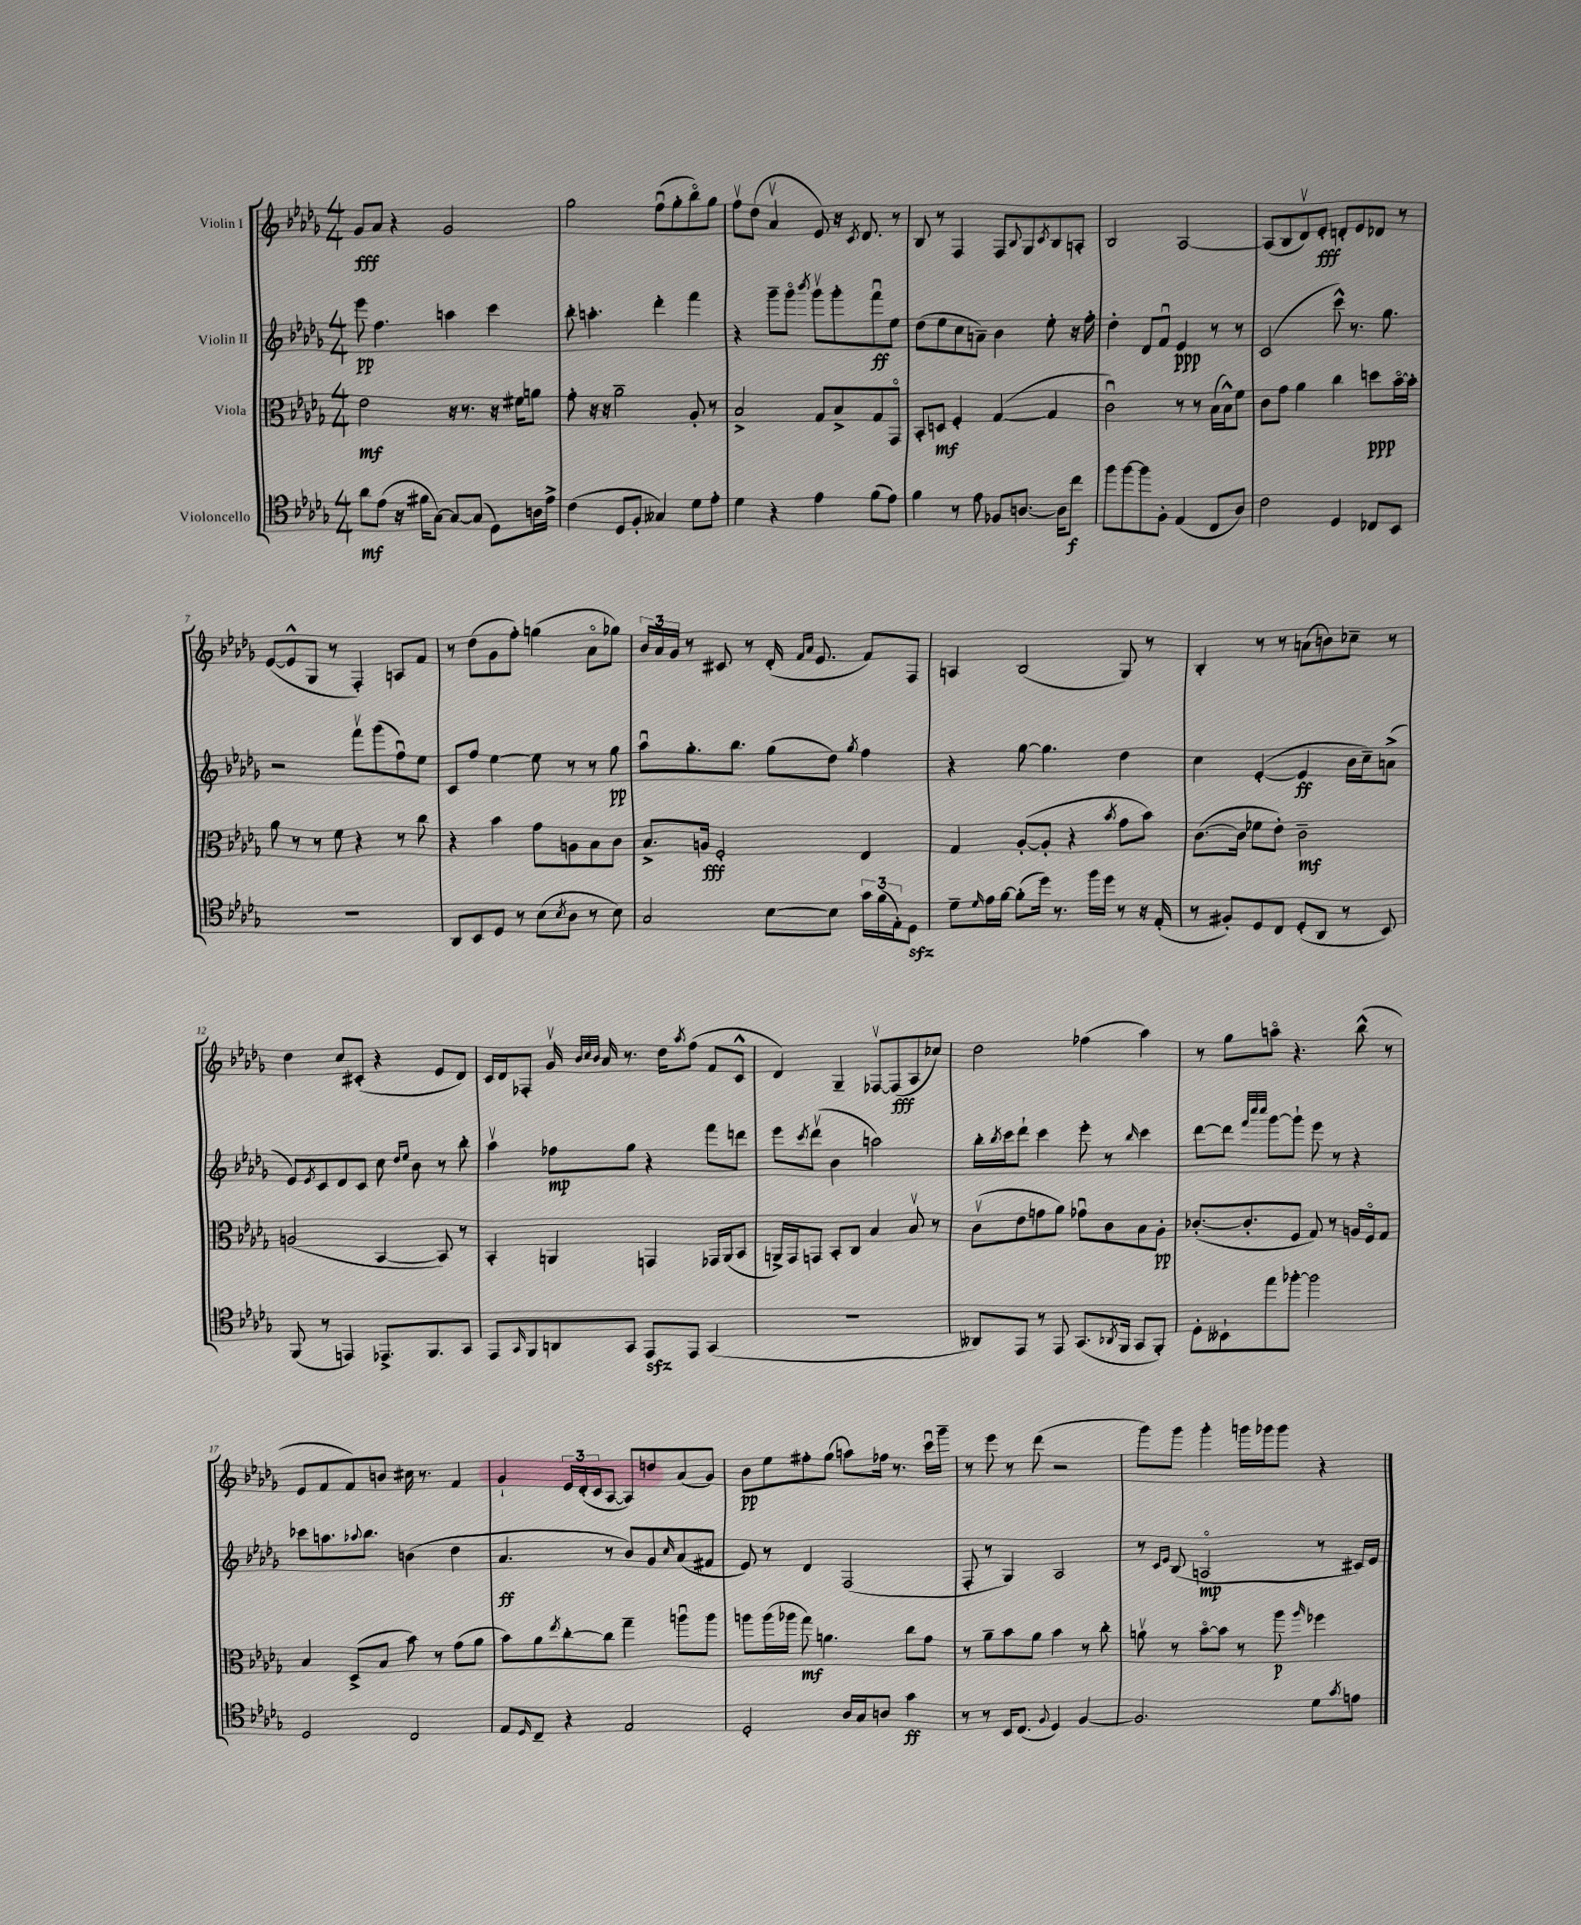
<<
\new StaffGroup <<
\new Staff = "s0" \with { instrumentName = "Violin I" } {
    \clef treble \key des \major \numericTimeSignature \time 4/4
    ges'8\fff aes'8 r4 ges'2 |
    ges''2 f''8\downbow( ges''8-. bes''8\flageolet) ges''8 |
    f''8\upbow des''8( aes'4\upbow ees'8) r16 \acciaccatura { c'8 } des'8. r8 |
    bes8 r8 f4 f8 \appoggiatura { bes8 } ges8 \acciaccatura { c'8 } bes8 a8-. |
    bes2 aes2~ |
    aes8( bes8 des'8\upbow) ees'8-.\fff d'8-. ees'8 des'8 r8 |
    ees'8~( ees'8-^ ges8 r8 f4-.) a8 f'8 |
    r8 des''8( ges'8 f''8-.) g''4( aes'8\flageolet ges''8) |
    \tuplet 3/2 { bes'16 aes'16 ges'16 } r8 cis'8 r8 des'16-.( \grace { f'16 aes'16 } ees'8. f'8) f8 |
    a4 bes2( ges8) r8 |
    bes4-. r8 r8 a'8( b'8) ces''8-- r8 |
    des''4 c''8 cis'8-.( r4 ees'8 des'8) |
    c'16 des'16 fes8-. ges'16\upbow \grace { bes'32 c''32 bes'32 } aes'16 r8. des''16 \acciaccatura { aes''8 } f''8( f'8 c'8-^ |
    des'4) ges4-- fes8~\upbow fes8\fff( aes8 ces''8) |
    des''2 fes''4( aes''4) |
    r8 ges''8 a''8\flageolet r4. bes''8-^( r8 |
    ees'8 f'8 f'8) b'8 cis''16 r8. f'4 |
    ges'4-! \tuplet 3/2 { ees'16 des'16-.( c'16 } aes8~ aes8) d''8 aes'8( ges'8) |
    bes'8\pp ees''8 fis''8-. ges''8( a''8) fes''16 r8. c'''16\downbow ges'''16-- |
    r8 ees'''8 r8 des'''8( r2 |
    ges'''8) ges'''8 ges'''4-. g'''16 ges'''16 ges'''8 r4 \bar "|." |
}
\new Staff = "s1" \with { instrumentName = "Violin II" } {
    \clef treble \key des \major \numericTimeSignature \time 4/4
    ees'''8\pp f''4. a''4 c'''4 |
    bes''8-. a''4.-. des'''4-. f'''4 |
    r4 ges'''8-- ges'''8\flageolet \acciaccatura { bes'''8 } ges'''8\upbow ges'''8-. f'''8\downbow\ff ees''8 |
    des''8( ees''8 c''8 a'8--) bes'4 ees''8-. r16 f''16-. |
    des''4-. des'8 f'8\downbow ees'4\ppp r8 r8 |
    c'2( c'''8-^) r8. ges''8. |
    r2 f'''8\upbow ges'''8( f''8\downbow) ees''8 |
    c'8 f''8 ees''4~ ees''8 r8 r8 ges''8\pp |
    aes''8\downbow ges''8.-. bes''8. ges''8( des''8) \acciaccatura { ges''8 } f''4 |
    r4 ges''8~ ges''4. des''4 |
    c''4 ees'4~-.( ees'4\ff bes'16 c''16--) a'8->( |
    ees'8) \acciaccatura { ees'8 } c'8 des'8 c'8 c''8 \grace { des''16 ees''16 } bes'8 r8 bes''8-. |
    aes''4\upbow fes''8\mp ges''8 r4 f'''8 d'''8 |
    ees'''8 \acciaccatura { c'''8 } des'''8\upbow( bes'4 a''2) |
    bes''16-. \acciaccatura { bes''8 } c'''16 des'''8-! c'''4 ees'''8-. r8 \grace { bes''16 } c'''4 |
    des'''8~ des'''8 \grace { f'''32 c''''32 c''''32 } ges'''8~ ges'''8-! ees'''8 r8 r4 |
    ces'''8 a''8. \appoggiatura { aes''8 } bes''8. b'4( des''4 |
    aes'4.\ff r8 bes'8) ges'8 \grace { c''16 } aes'8( fis'8 |
    ees'8) r8 des'4 f2( |
    f8-. r8 ges4) aes2 |
    r8 \grace { c'16 ees'16 } bes8( a2\flageolet\mp r8 cis'16) ees'16 \bar "|." |
}
\new Staff = "s2" \with { instrumentName = "Viola" } {
    \clef alto \key des \major \numericTimeSignature \time 4/4
    ees'2\mf r16 r8. r16 fis'16 a'8 |
    ges'8-. r16 r16 aes'2-- aes8-. r8 |
    bes2-> ges8 bes8-> ges8 ges,8\flageolet |
    bes,8-. d8\mf f4-. ges4~( ges4 |
    c'2\downbow) r8 r8 bes16( bes16-^) f'8 |
    c'8 ges'8 aes'4 c''4 d''8\ppp bes'16~\flageolet bes'16-. |
    aes'8 r8 r8 f'8 r4 r8 c''8 |
    r4 bes'4 ges'8 a8 bes8 c'8 |
    bes8.-> a16\fff f2-. ees4 |
    ges4 aes8~-.( aes8-. r4 \acciaccatura { bes'8 } ges'8 bes'8) |
    c'8.~( c'16 fes'8 ees'8-.) c'2--\mf |
    a2( bes,4~ bes,8) r8 |
    bes,4-. a,4 g,4 ges,16 a,16( bes,8 |
    a,16->) ges,16 g,8 bes,8-. c8 bes4 bes8\upbow r8 |
    c'8\upbow( ees'8 g'8 aes'8) ges'8\downbow c'8 bes8 aes8-.\pp |
    ces'8.~-.( ces'8.-. f8 ges8) r8 a16 f16\flageolet ges8 |
    bes4 des8->( bes8 bes'8) r8 ges'8( aes'8 |
    bes'8) aes'8 \acciaccatura { ees''8 } c''8~-. c''8 ges''4-- a''8\downbow a''8 |
    a''8 a''16( aes''16 ges''8\mf) a'4. c''8 ges'8 |
    r8 aes'8-- bes'8 aes'8 bes'4 r8 c''8-. |
    a'8\upbow r8 bes'8~\flageolet bes'8 r8 aes''8\p \grace { aes''16 } fes''4 \bar "|." |
}
\new Staff = "s3" \with { instrumentName = "Violoncello" } {
    \clef tenor \key des \major \numericTimeSignature \time 4/4
    aes'8\mf ees'8( r16 fis'16 ges8~) ges8~ ges8( des8) a16 ees'16-> |
    c'4( des8 f8-. geses4) des'8 ees'8-. |
    des'4 r4 ees'4 f'8( ees'8) |
    f'4 r8 ees'8 fes8 a8.~ a16 c''8\f |
    f''8 f''8~ f''8 f8-. ees4( c8 aes8) |
    c'2 des4 ces8 bes,8 |
    R1 |
    aes,8 bes,8 des8 r8 bes8( \acciaccatura { bes8 } aes8 r8 bes8) |
    ges2 bes8~ bes8 \tuplet 3/2 { ges'16 f'16( ees16-.) } des8\sfz |
    des'8-- \grace { des'16 } ees'16 f'16~ f'8-.( des''16) r8. f''16 des''16 r8 r16 ees16-.( |
    r8 fis8-.) des8 c8 des8-.( aes,8 r8 bes,8) |
    f,8( r8 e,4) ees,8.-> f,8. ges,8 |
    ees,8 \grace { ges,16 } f,8 a,8 ges,8 ees,8\sfz ees,8 ges,4( |
    R1 |
    aeses,8) ees,8 r8 ees,8 ges,8.( \acciaccatura { aes,8 } f,16 ges,8 f,8-.) |
    des8-. beses,8-! ees''8 fes''8~-. fes''2 |
    des2 c2 |
    ees8 \grace { des16 } c8-- r4 ees2 |
    des2-. aes16 ges16 a8 ges'4\ff |
    r8 r8 bes,16 c8.( \appoggiatura { f8 } des4) f4~ |
    f2. des'8 \acciaccatura { ges'8 } e'8 \bar "|." |
}
>>
>>
